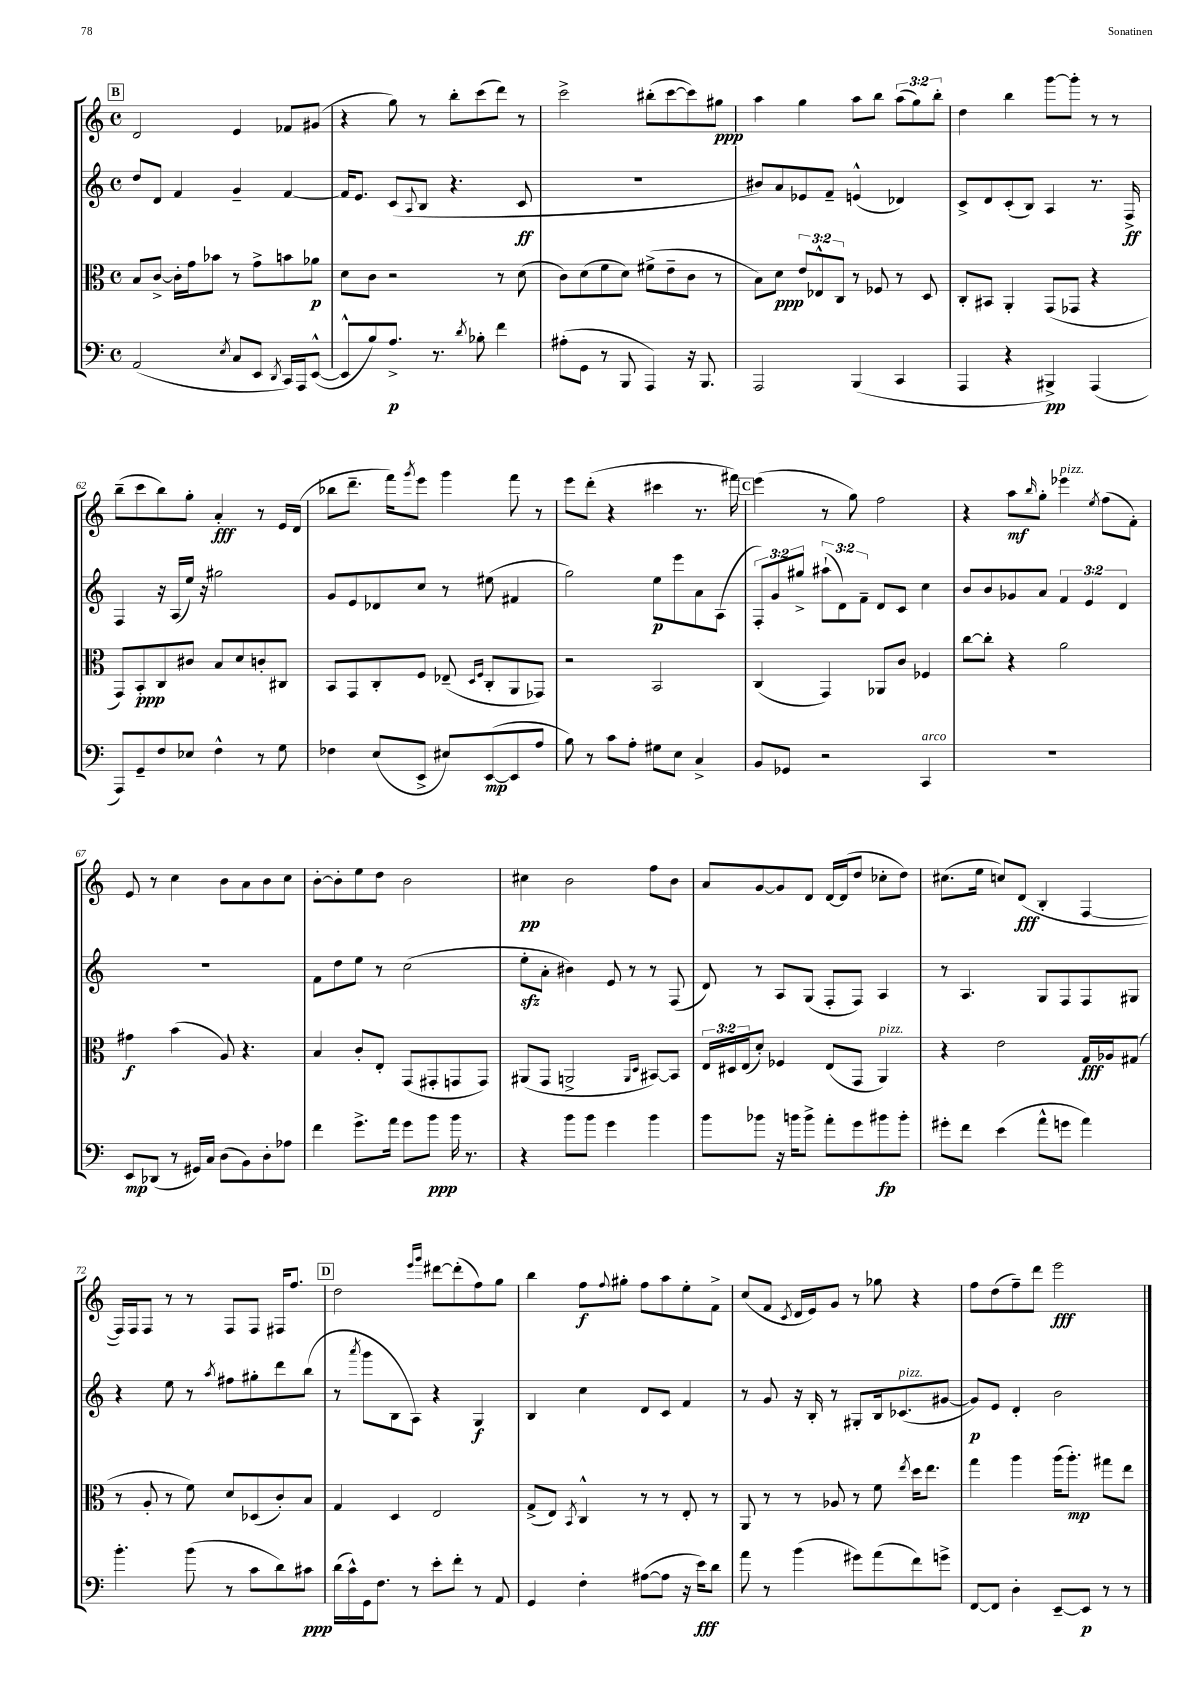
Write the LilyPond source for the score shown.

<<
\new StaffGroup <<
\new Staff = "s0" {
    \clef treble \key c \major \defaultTimeSignature \time 4/4 \override Staff.TupletNumber.text = #tuplet-number::calc-fraction-text
    \mark \markup { \box "B" } d'2 e'4 fes'8 gis'8( |
    r4 g''8) r8 b''8-. c'''8( d'''8) r8 |
    c'''2-> bis''8-.( c'''8~ c'''8) gis''8\ppp |
    a''4 g''4 a''8 b''8 \tuplet 3/2 { a''8( g''8) b''8-. } |
    d''4 b''4 g'''8~ g'''8-. r8 r8 |
    b''8--( c'''8 b''8) g''8-. a'4-.\fff r8 e'16 d'16( |
    bes''8 d'''8.-- f'''16) \acciaccatura { g'''8 } e'''8 g'''4 f'''8 r8 |
    e'''8 d'''8-.( r4 cis'''4 r8. fis'''16) |
    \mark \markup { \box "C" } e'''4( r8 g''8) f''2 |
    r4 a''8\mf \grace { b''16 } g''8-. ees'''4^\markup { \italic "pizz." } \acciaccatura { e''8 } f''8( f'8-.) |
    e'8 r8 c''4 b'8 a'8 b'8 c''8 |
    b'8~-. b'8-. e''8 d''8 b'2 |
    cis''4\pp b'2 f''8 b'8 |
    a'8 g'8~ g'8 d'8 d'16~ d'16( d''8 ces''8-. d''8) |
    cis''8.( e''16 c''8) d'8\fff( b4-. f4~ |
    f16) f16 f8 r8 r8 f8 f8 fis16 f''8. |
    \mark \markup { \box "D" } d''2 \grace { e'''16 g'''16 } dis'''8~ dis'''8-.( f''8) g''8 |
    b''4 f''8\f \appoggiatura { f''8 } gis''8-. f''8 a''8 e''8-. f'8-> |
    c''8( f'8 \acciaccatura { c'8 } d'16 e'16) g'8 r8 ges''8 r4 |
    f''8 d''8( f''8--) d'''8 e'''2\fff \bar "|." |
}
\new Staff = "s1" {
    \clef treble \key c \major \defaultTimeSignature \time 4/4 \override Staff.TupletNumber.text = #tuplet-number::calc-fraction-text
    \mark \markup { \box "B" } d''8 d'8 f'4 g'4-- f'4~ |
    f'16 e'8. c'8( \appoggiatura { a8 } b8 r4. c'8\ff |
    R1 |
    bis'8) a'8 ees'8 f'8-- e'4-^( des'4) |
    c'8-> d'8 c'8-.( b8) a4 r8. f16->\ff |
    f4 r16 a16( e''16) r16 gis''2 |
    g'8 e'8 des'8 c''8 r8 eis''8( fis'4 |
    g''2) e''8\p e'''8 a'8 a8( |
    \mark \markup { \box "C" } \tuplet 3/2 { f8-.) g'8 gis''8-> } \tuplet 3/2 { ais''8-!( d'8) f'8-- } d'8 c'8 c''4 |
    b'8 b'8 ges'8 a'8 \tuplet 3/2 { f'4 e'4 d'4 } |
    R1 |
    f'8 d''8 e''8 r8 c''2( |
    e''8-.\sfz a'8-. bis'4) e'8 r8 r8 f8( |
    d'8) r8 a8 g8( f8-. f8) a4 |
    r8 a4. g8 f8 f8 gis8 |
    r4 e''8 r8 \acciaccatura { a''8 } fis''8 gis''8-. d'''8 b''8( |
    \mark \markup { \box "D" } r8 \acciaccatura { a'''8 } g'''8 b8 a8) r4 g4\f |
    b4 c''4 d'8 c'8 f'4 |
    r8 g'8 r16 b16-. r8 gis8-. b16 ces'8.^\markup { \italic "pizz." }( gis'8~ |
    gis'8\p) e'8 d'4-. b'2 \bar "|." |
}
\new Staff = "s2" {
    \clef alto \key c \major \defaultTimeSignature \time 4/4 \override Staff.TupletNumber.text = #tuplet-number::calc-fraction-text
    \mark \markup { \box "B" } b8 c'8~-> c'16-. g'16 bes'8 r8 g'8-> b'8 aes'8\p |
    d'8 c'8 r2 r8 d'8( |
    c'8) d'8( f'8 d'8) fis'8->( e'8-- c'8 r8 |
    b8) d'8\ppp \tuplet 3/2 { e'8 ees8-^ c8 } r8 fes8 r8 d8 |
    c8-. bis,8 a,4-. g,8( ges,8 r4 |
    g,8) b,8-.\ppp c8 cis'8 b8 d'8 c'8-. cis8 |
    b,8 g,8 c8-. f8 ees8--( \grace { d16 f16 } c8-. a,8 ges,8) |
    r2 b,2 |
    \mark \markup { \box "C" } c4( g,4) aes,8 c'8 fes4 |
    c''8~ c''8-. r4 a'2 |
    gis'4\f b'4( a8) r4. |
    b4 c'8-. e8-. g,8( gis,8-. g,8 g,8) |
    ais,8( g,8 a,2-> \grace { a,16 d16 } bis,8~) bis,8 |
    \tuplet 3/2 { e16 dis16 e16( } d'8-.) fes4 e8( g,8 a,4^\markup { \italic "pizz." }) |
    r4 e'2 g16\fff aes16 gis8( |
    r8 a8-. r8 f'8) d'8 des8( c'8-.) b8 |
    \mark \markup { \box "D" } g4 d4 e2 |
    g8->( e8) \acciaccatura { b,8 } c4-^ r8 r8 e8-. r8 |
    a,8 r8 r8 aes8 r8 f'8 \acciaccatura { e''8 } d''16 e''8. |
    g''4 a''4 a''16( a''8.-.\mp) gis''8 e''8 \bar "|." |
}
\new Staff = "s3" {
    \clef bass \key c \major \defaultTimeSignature \time 4/4
    \mark \markup { \box "B" } a,2( \acciaccatura { e8 } c8 e,8 \acciaccatura { d,8 } c,16) a,,16 e,8~-^( |
    e,8-^ b8) a8.->\p r8. \acciaccatura { d'8 } bes8-. f'4 |
    ais8-.( g,8 r8 b,,8 a,,4) r16 b,,8. |
    a,,2 b,,4( c,4 |
    a,,4 r4 bis,,4->\pp) a,,4( |
    a,,8) g,8-- f8 ees8 f4-^ r8 g8 |
    fes4 e8( e,8-> eis8) e,8~\mp( e,8 a8 |
    b8) r8 c'8 a8-. gis8 e8 c4-> |
    \mark \markup { \box "C" } b,8 ges,8 r2 c,4^\markup { \italic "arco" } |
    R1 |
    e,8\mp des,8( r8 gis,16) c16 d8( b,8) d8-. aes8 |
    f'4 g'8.-> a'16 g'8 b'8\ppp b'16 r8. |
    r4 b'8 b'8 g'4 b'4 |
    b'8 bes'8 r16 b'16 b'8-> a'8-. g'8 bis'8\fp bis'8-. |
    gis'8-. f'8 e'4( a'8-^ g'8 a'4) |
    b'4.-. b'8( r8 c'8 d'8) cis'8\ppp |
    \mark \markup { \box "D" } d'16( c'16-^) g,16 f8. r8 e'8-. f'8-. r8 a,8 |
    g,4 f4-. ais8~( ais8 r16 e'16\fff) d'8 |
    a'8 r8 b'4( gis'8) a'8( f'8) g'8-> |
    f,8~ f,8 d4-. e,8~-- e,8\p r8 r8 \bar "|." |
}
>>
>>
\layout { \context { \Score currentBarNumber = #57 } }
